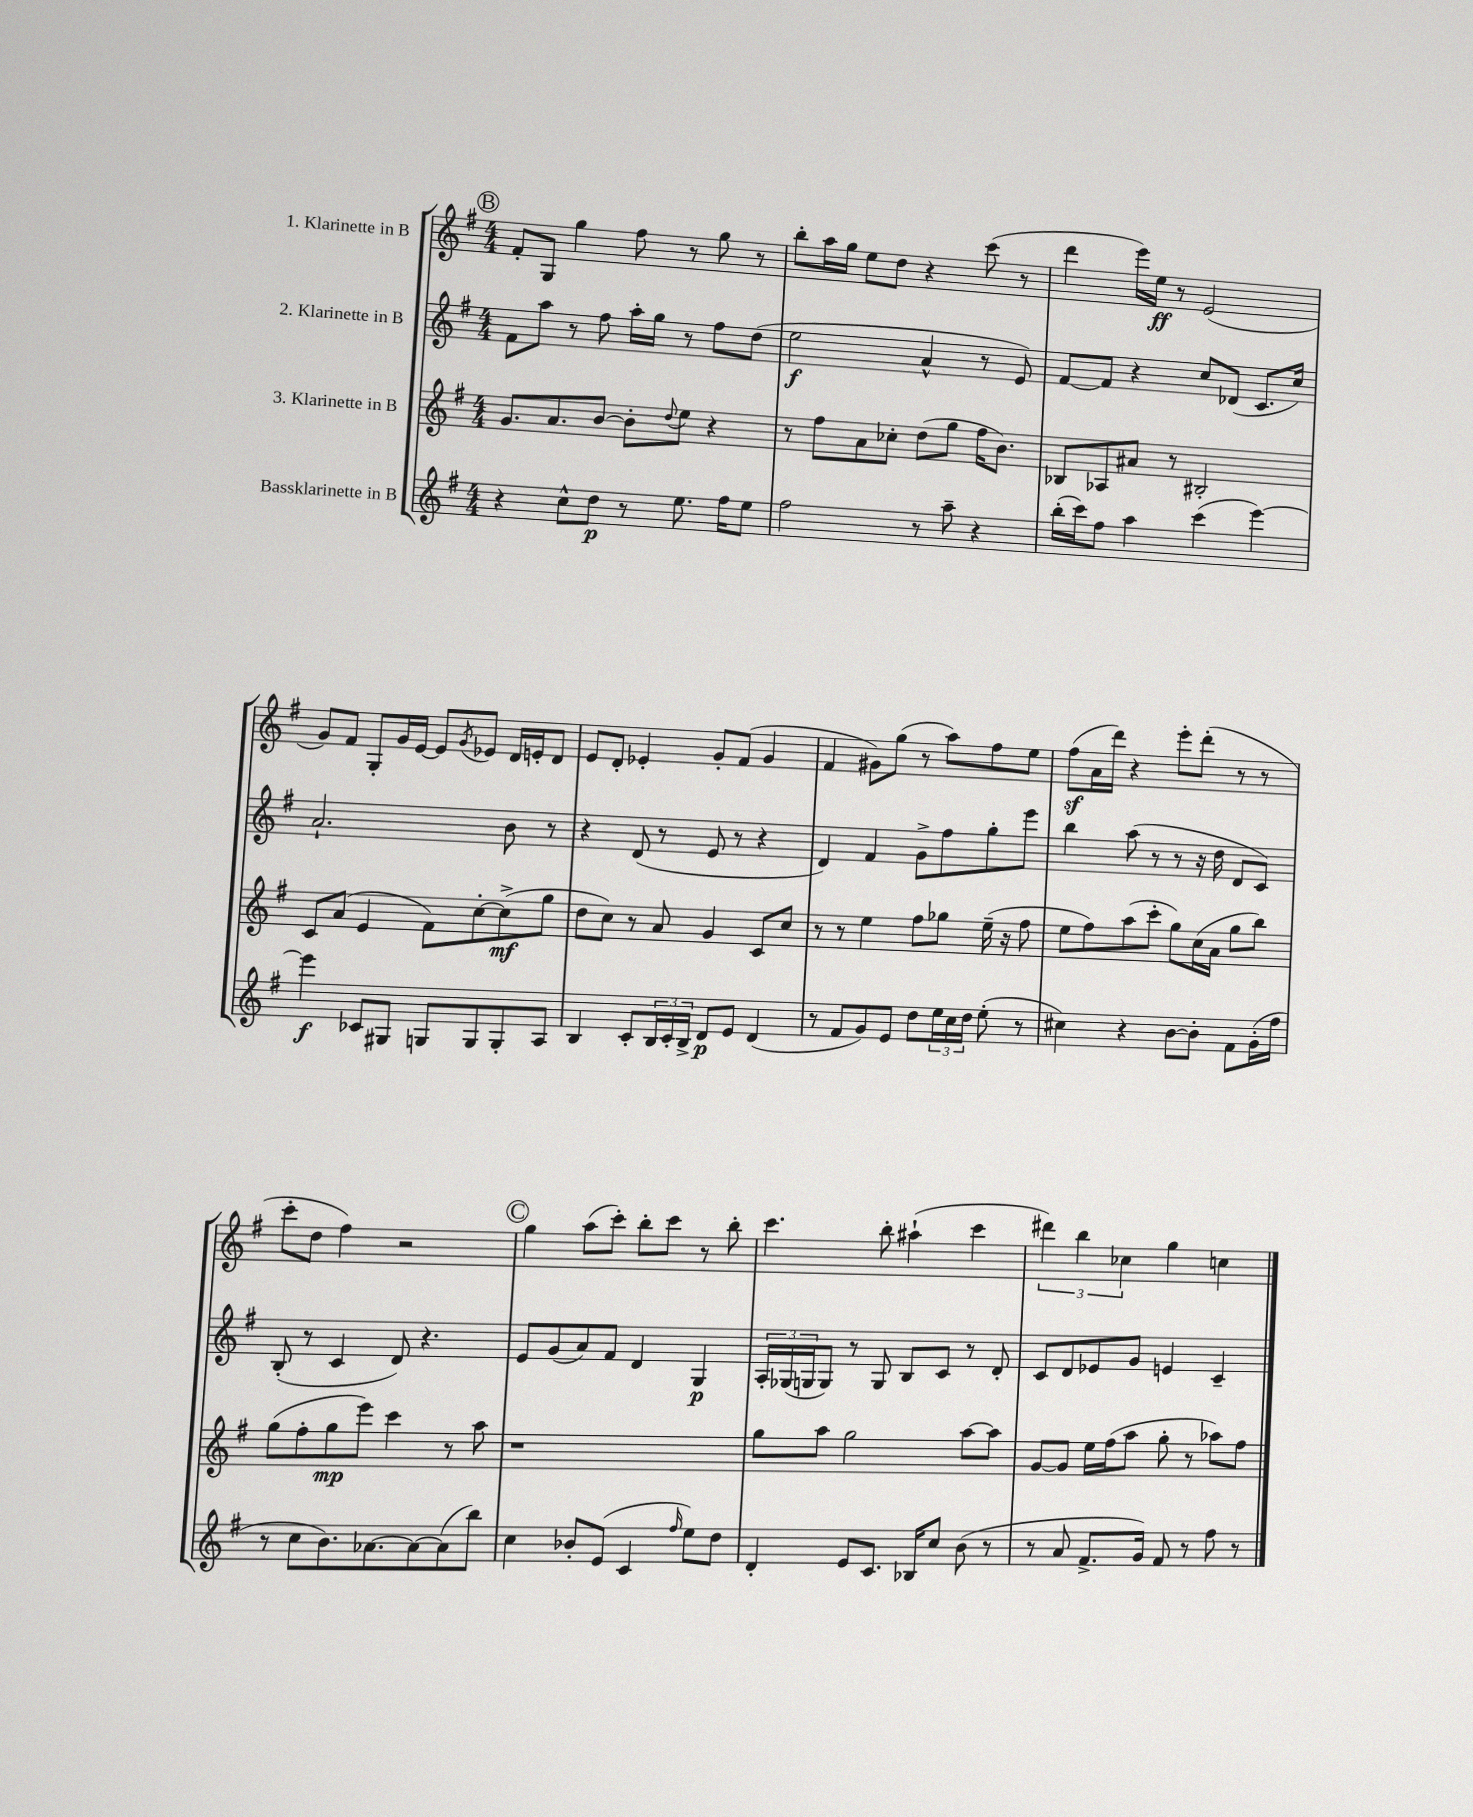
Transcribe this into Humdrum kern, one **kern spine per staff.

**kern	**kern	**kern	**kern
*staff4	*staff3	*staff2	*staff1
*clefG2	*clefG2	*clefG2	*clefG2
*k[f#]	*k[f#]	*k[f#]	*k[f#]
*M4/4	*M4/4	*M4/4	*M4/4
4r	8.g	8f#	8f#'
.	.	8aa	8G
.	8.a	.	.
8cc^^	.	8r	4gg
8dd	[8b	8ff#	.
8r	8b']	16aa'	8ff#
.	.	16gg	.
.	8qqdd	.	.
8.ee	8ee	8r	8r
.	4r	8ff#	8gg
16ff#	.	.	.
8ee	.	(8dd	8r
=	=	=	=
2ff#	8r	2ee	8bb'
.	8ff#	.	16aa
.	.	.	16gg
.	8a	.	8ee
.	8cc-'	.	8dd
8r	(8dd	4a^^	4r
8aa~	8gg	.	.
4r	16ff#	8r	(8ccc
.	8.b)	.	.
.	.	8e)	8r
=	=	=	=
(16bb'	8B-	[8f#	4ddd
16ccc)	.	.	.
8ff#	8A-	8f#]	.
4aa	8a#	4r	16eee)
.	.	.	16ee
.	8r	.	8r
(4ccc	2B#'	8cc	(2e
.	.	(8d-	.
[4eee)	.	8.c	.
.	.	16cc)	.
=	=	=	=
4eee]	8c	2.a`	8g)
.	(8a	.	8f#
8c-	4e	.	8G'
8G#	.	.	16g
.	.	.	[16e
8G	8f#)	.	8e]
.	.	.	8qg
8G	[8cc'	.	8e-
8G'	(8cc^]	8b	16d
.	.	.	16e'
8A	8gg	8r	8d
=	=	=	=
4B	8dd	4r	8e
.	8cc)	.	8d'
8c'	8r	(8d	4e-'
24B	8a	8r	.
24c'	.	.	.
24B^	.	.	.
8d	4g	8e	8g'
8e	.	8r	(8f#
(4d	8c	4r	4g
.	8cc	.	.
=	=	=	=
8r	8r	4d)	4f#
8f#	8r	.	.
8g)	4ee	4f#	8g#)
8e	.	.	(8gg
8dd	8ff#	8g^	8r
24ee	8gg-	8ff#	8aa)
24cc	.	.	.
24dd	.	.	.
(8ee'	(16ee~	8gg'	8ff#
.	16r	.	.
8r	8ff#	8eee	8ee
=	=	=	=
4cc#)	8ee	4bb	(8ff#
.	8ff#)	.	16a
.	.	.	16ddd)
4r	(8aa	(8aa	4r
.	8ccc'	8r	.
[8b	8gg)	8r	8eee'
8b']	(16cc	16r	(8ddd'
.	16a	16dd	.
8f#	8gg	8d	8r
(16g'	8bb)	8c)	8r
16ff#	.	.	.
=	=	=	=
8r	(8gg	(8B'	8ccc'
8cc	8ff#'	8r	8dd
8.b)	8gg	4c	4ff#)
.	8eee)	.	.
[8.a-	.	.	.
.	4ccc	8d)	2r
8a-_	.	4.r	.
(8a-]	8r	.	.
8bb)	8aa	.	.
=	=	=	=
4cc	1r	8e	4gg
.	.	(8g	.
8b-'	.	8a)	(8aa
(8e	.	8f#	8ccc')
4c	.	4d	8bb'
.	.	.	8ccc
16qqff#	.	.	.
8ee)	.	4G	8r
8dd	.	.	8bb'
=	=	=	=
4d'	8gg	24A'	4.ccc
.	.	(24G-	.
.	.	24G	.
.	8aa	8G)	.
8e	2gg	8r	.
8.c	.	8G	8bb'
.	.	8B	(4aa#`
16B-	.	.	.
8cc	.	8c	.
(8b	[8aa	8r	4ccc
8r	8aa]	8d'	.
=	=	=	=
8r	[8g	8c	6ddd#)
8a	8g]	8d	.
.	.	.	6bb
8.f#^	16ee	8e-	.
.	(16ff#	.	.
.	.	.	6cc-
.	8aa	8g	.
16g)	.	.	.
8f#	8gg'	4e	4gg
8r	8r	.	.
8ff#	8aa-)	4c~	4cc
8r	8ff#	.	.
==	==	==	==
*-	*-	*-	*-
